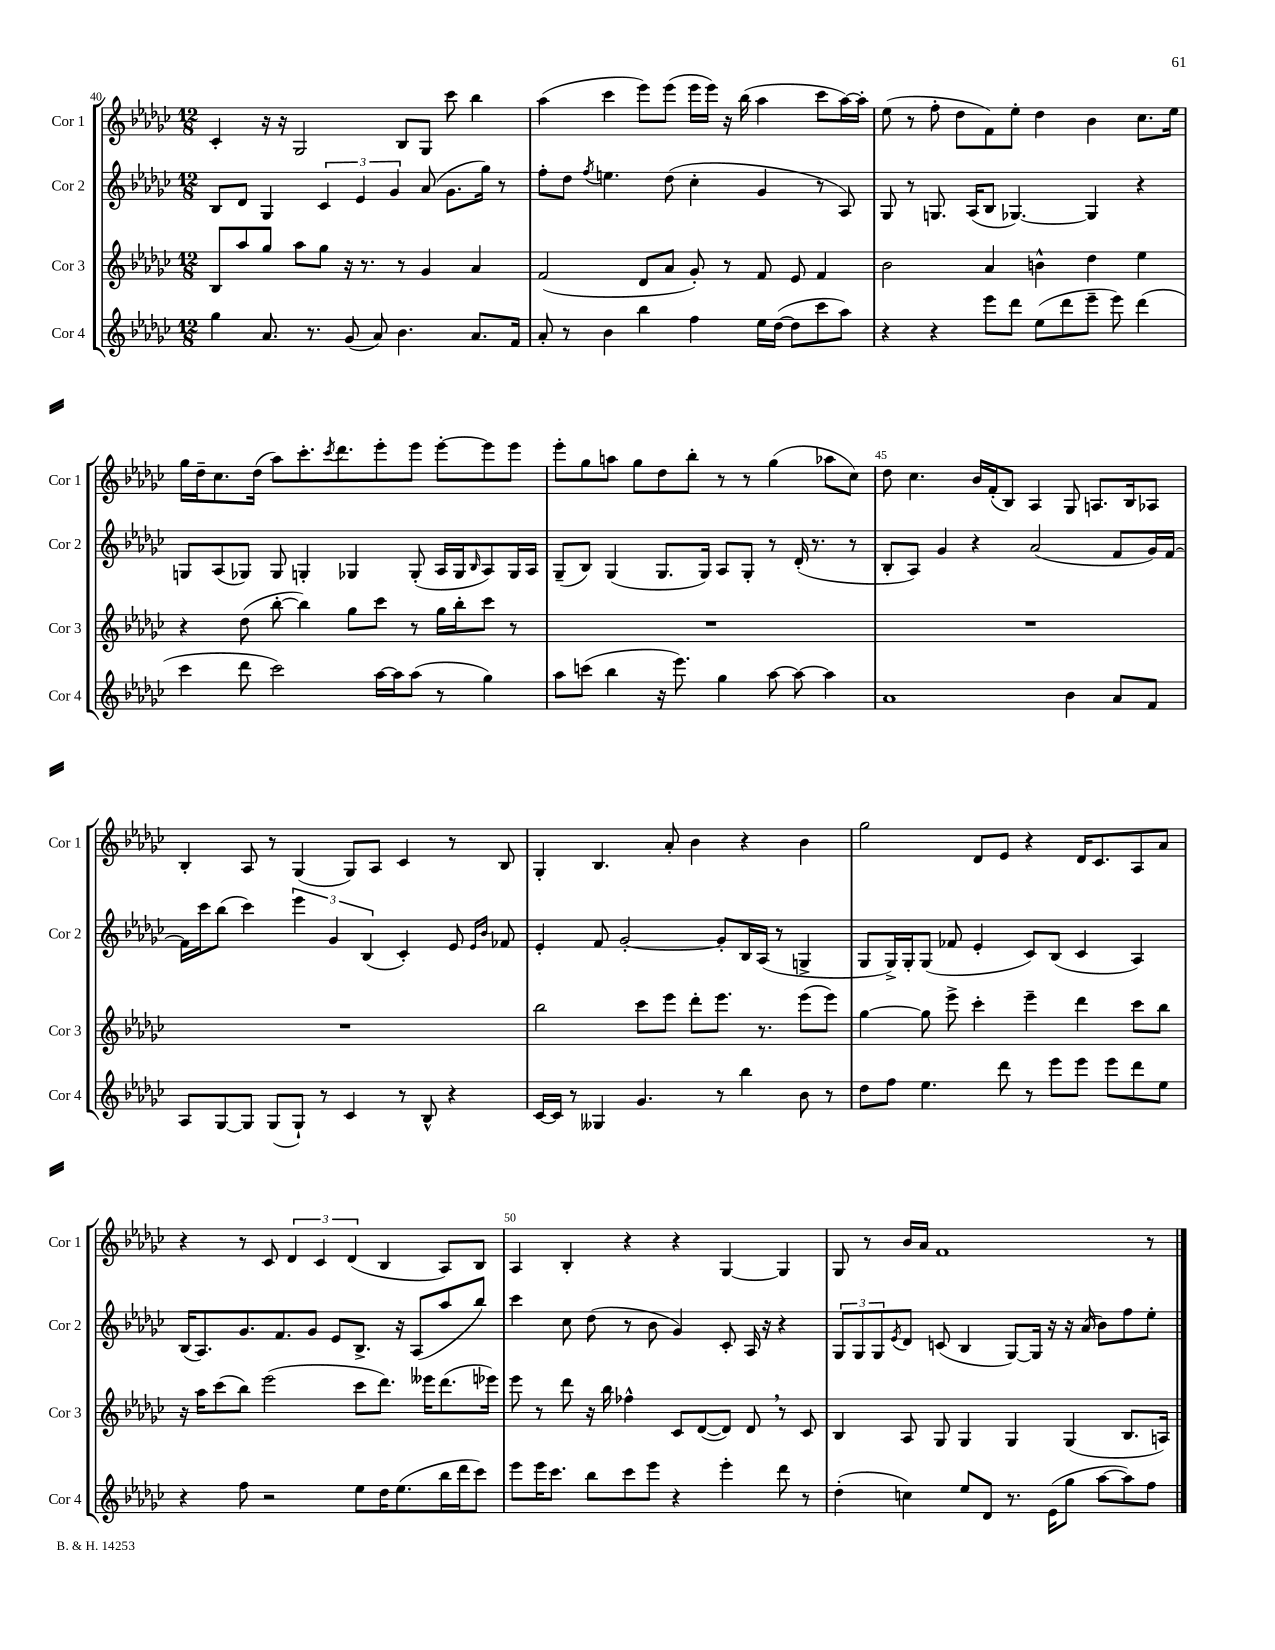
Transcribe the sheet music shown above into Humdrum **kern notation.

**kern	**kern	**kern	**kern
*staff4	*staff3	*staff2	*staff1
*clefG2	*clefG2	*clefG2	*clefG2
*k[b-e-a-d-g-c-]	*k[b-e-a-d-g-c-]	*k[b-e-a-d-g-c-]	*k[b-e-a-d-g-c-]
*M12/8	*M12/8	*M12/8	*M12/8
4gg-	8B-	8B-	4c-'
.	8aa-	8d-	.
8.a-	8gg-	4G-	16r
.	.	.	16r
.	8aa-	.	2G-
8.r	.	.	.
.	8gg-	6c-	.
(8g-	16r	.	.
.	.	6e-	.
.	8.r	.	.
8a-)	.	.	.
.	.	6g-	.
4.b-	8r	.	8B-
.	4g-	(8a-	8G-
.	.	8.g-	8ccc-
8.a-	4a-	.	4bb-
.	.	16gg-)	.
.	.	8r	.
16f	.	.	.
=	=	=	=
8a-'	(2f	8ff'	(4aa-
8r	.	8dd-	.
.	.	8qff	.
4b-	.	4.ee	4ccc-
4bb-	8d-	.	8eee-)
.	8a-	(8dd-	(8eee-
4ff	8g-')	4cc-'	16eee-
.	.	.	16eee-)
.	8r	.	16r
.	.	.	(16bb-
16ee-	8f	4g-	4aa-
([16dd-	.	.	.
8dd-]	8e-	.	.
8ccc-	4f	8r	8ccc-
8aa-)	.	8A-)	[16aa-)
.	.	.	16aa-']
=	=	=	=
4r	2b-	8G-	(8ee-
.	.	8r	8r
4r	.	8.G	8ff'
.	.	.	8dd-
.	.	(16A-	.
8eee-	4a-	8B-	8f)
8ddd-	.	[4.G-)	8ee-'
(8ee-	4b^^	.	4dd-
8ddd-	.	.	.
8eee-~	4dd-	4G-]	4b-
8eee-)	.	.	.
(4ddd-	4ee-	4r	8.cc-
.	.	.	16ee-
=	=	=	=
4ccc-	4r	8G	16gg-
.	.	.	16dd-~
.	.	(8A-	8.cc-
8ddd-	(8dd-	8G-)	.
.	.	.	(16dd-
2ccc-)	[8bb-'	8G-	8aa-)
.	4bb-])	4G'	8.ccc-'
.	.	.	8qccc-
.	.	.	8.ddd-
.	8gg-	4G-	.
[16aa-	8ccc-	.	8eee-'
16aa-]	.	.	.
(8aa-	8r	(8G-'	8eee-
8r	16gg-	16A-	[8eee-'
.	16bb-'	16G-	.
.	.	16qqB-	.
4gg-)	8ccc-	8A-)	8eee-]
.	8r	16G-	8eee-
.	.	16A-	.
=	=	=	=
8aa-	1.r	(8G-~	8eee-'
(8ccc	.	8B-)	8gg-
4bb-	.	(4G-	8aa
.	.	.	8gg-
16r	.	8.G-	8dd-
8.eee-)	.	.	.
.	.	.	8bb-'
.	.	16G-)	.
4gg-	.	8A-	8r
.	.	8G-'	8r
[8aa-	.	8r	(4gg-
8aa-_	.	(16d-'	.
.	.	8.r	.
4aa-]	.	.	8aa-
.	.	8r	8cc-)
=	=	=	=
1a-	1.r	8B-'	8dd-
.	.	8A-)	4.cc-
.	.	4g-	.
.	.	4r	16b-
.	.	.	(16f'
.	.	.	8B-)
.	.	(2a-	4A-
4b-	.	.	8G-
.	.	.	8.A
8a-	.	8f	.
.	.	.	16B-
8f	.	16g-)	8A-
.	.	[16f	.
=	=	=	=
8A-	1.r	16f]	4B-'
.	.	16ccc-	.
[8G-	.	(8bb-	.
8G-]	.	4ccc-)	8A-
(8G-	.	.	8r
8G-`)	.	6eee-	(4G-
8r	.	.	.
.	.	6g-	.
4c-	.	.	8G-)
.	.	(6B-	.
.	.	.	8A-
8r	.	4c-')	4c-
8B-^^	.	.	.
4r	.	8e-	8r
.	.	16qqe-	.
.	.	16qqb-	.
.	.	8f-	8B-
=	=	=	=
[16c-	2bb-	4e-'	4G-'
16c-]	.	.	.
8r	.	.	.
4G--	.	8f	4.B-
.	.	[2g-'	.
4.g-	8ccc-	.	.
.	8eee-	.	8a-'
.	8ddd-'	.	4b-
8r	8.eee-	8g-']	.
4bb-	.	16B-	4r
.	8.r	(16A-	.
.	.	8r	.
8b-	(8eee-	4G^	4b-
8r	8eee-)	.	.
=	=	=	=
8dd-	[4gg-	8G-	2gg-
8ff	.	16G-^)	.
.	.	16G-'	.
4.ee-	8gg-]	(8G-	.
.	8eee-^	8f-	.
.	4ccc-'	4e-'	8d-
8ddd-	.	.	8e-
8r	4eee-~	8c-)	4r
8eee-	.	(8B-	.
8eee-	4ddd-	4c-	16d-
.	.	.	8.c-
8eee-	.	.	.
8ddd-	8ccc-	4A-)	8A-
8ee-	8bb-	.	8a-
=	=	=	=
4r	16r	(16B-	4r
.	16aa-	8.A-)	.
.	(8ccc-	.	.
8ff	8bb-)	8.g-	8r
2r	(2eee-	.	8c-
.	.	8.f	.
.	.	.	6d-
.	.	8g-	.
.	.	.	6c-
.	.	8e-	.
.	.	.	(6d-
8ee-	8ccc-	8.B-^	.
16dd-	8.ddd-)	.	4B-
(8.ee-	.	16r	.
.	.	(8A-	.
.	16eee--	.	.
16bb-	(8.ddd-	8aa-	8A-)
16ddd-	.	.	.
8ccc-)	.	8bb-)	8B-
.	16eee-)	.	.
=	=	=	=
8eee-	8eee-	4ccc-	4A-
16eee-	8r	.	.
8.ccc-	.	.	.
.	8ddd-	8cc-	4B-'
8bb-	16r	(8dd-	.
.	16bb-	.	.
8ccc-	4ff-^^	8r	4r
8eee-	.	8b-	.
4r	8c-	4g-)	4r
.	([8d-	.	.
4eee-'	8d-])	8c-'	[4G-
.	8d-	16A-	.
.	.	16r	.
8ddd-	8r	4r	4G-]
8r	8c-	.	.
=	=	=	=
(4dd-'	4B-	12G-	8G-
.	.	12G-	.
.	.	.	8r
.	.	12G-	.
.	.	8qe-	.
4cc)	8A-	8d-	16b-
.	.	.	16a-
.	8G-	(8c	1f
8ee-	4G-	4B-	.
8d-	.	.	.
8.r	4G-	[8G-)	.
.	.	16G-]	.
(16e-	.	16r	.
8gg-	(4G-	16r	.
.	.	(16a-	.
[8aa-	.	8b-)	.
8aa-])	8.B-	8ff	.
8ff	.	8ee-'	8r
.	16A)	.	.
==	==	==	==
*-	*-	*-	*-
